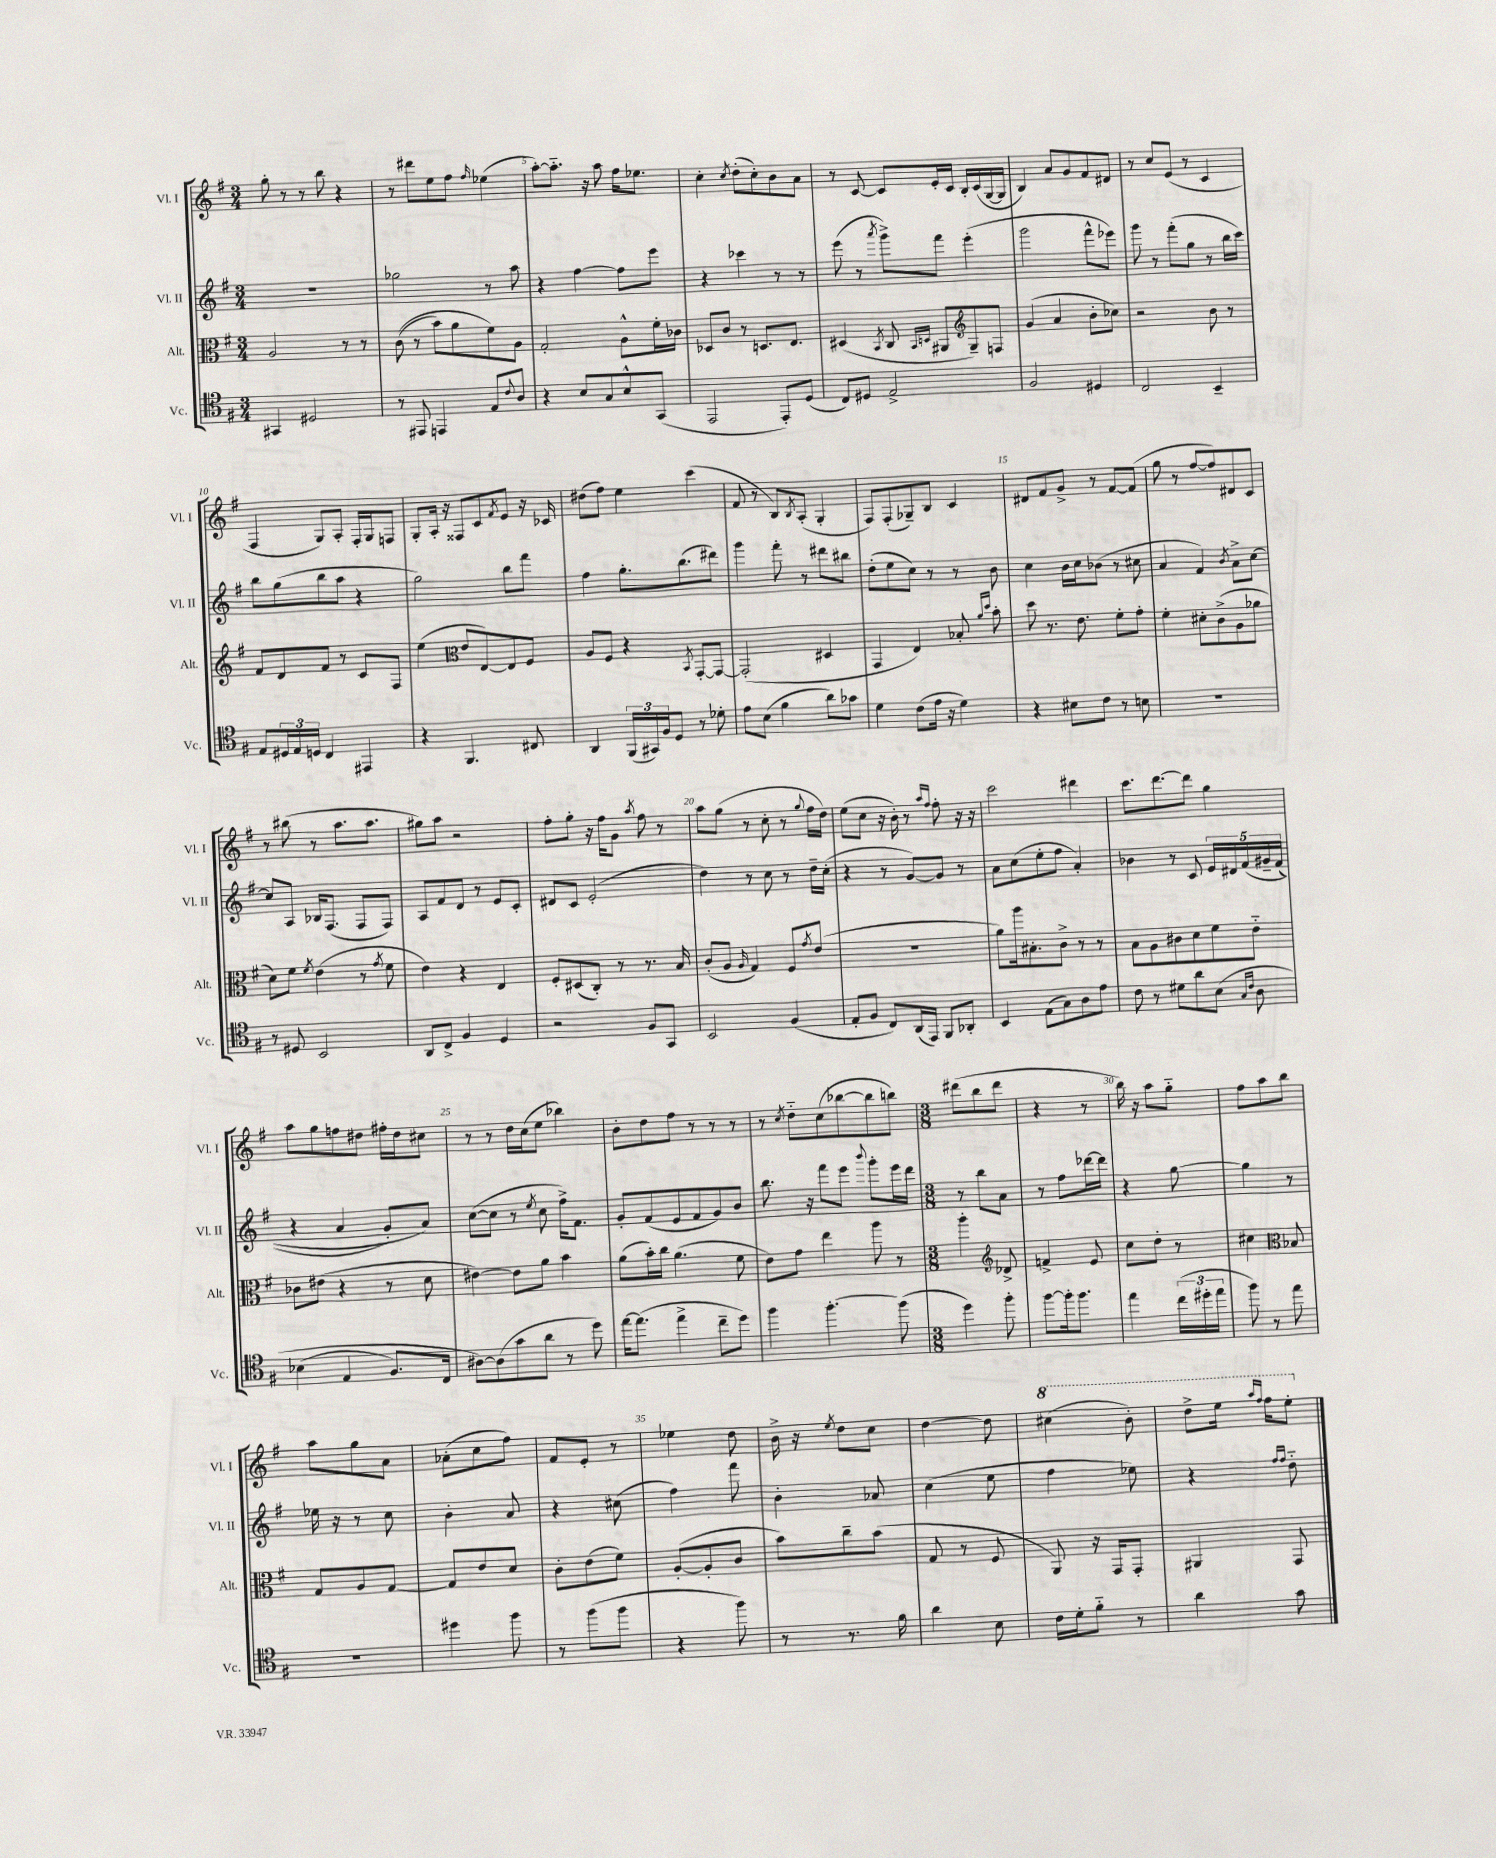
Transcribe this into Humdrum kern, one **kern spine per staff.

**kern	**kern	**kern	**kern
*staff4	*staff3	*staff2	*staff1
*clefC4	*clefC3	*clefG2	*clefG2
*k[f#]	*k[f#]	*k[f#]	*k[f#]
*M3/4	*M3/4	*M3/4	*M3/4
4GG#/	2A/	2.r	8gg'\
.	.	.	8r
2D#/	.	.	8r
.	.	.	8bb\
.	8r	.	4r
.	8r	.	.
=	=	=	=
8r	&((8c\	2gg-\	8r
8EE#/	8r	.	8ddd#\L
4EE/	8b\L)	.	8ee\
.	8a\	.	8ff#\J
.	.	.	16qqff#/
8E/L	8f#\&)	8r	(4ee-\
8qqc/	.	.	.
8A/J	8A\J	8aa\	.
=	=	=	=
4r	2G'/	4r	[8aa'\L)
.	.	.	8.aa'~\]J
8B/L	.	[4ff#\	.
.	.	.	16r
8G/	.	.	8aa\
8B^^/	8A^^\L	8ff#\]L	16ff#\LK
.	.	.	8.ee-\J
(8GG/J	16f#'\L	8eee\J	.
.	16c-\JJ	.	.
=	=	=	=
2EE/	8D-/L	4r	4cc'\
.	8c/J	.	.
.	.	.	8qcc/
.	8r	4ccc-\	(8dd'\L
.	8.D/L	.	8cc'\)
8EE'/L)	.	8r	8b\
.	8.E/J	.	.
(8D/J	.	8r	8a\J
=	=	=	=
8C/L)	(4D#/	(8eee\	8r
8D#/J	.	8r	[8c/
.	8qBB/	8qaaa/	.
2E^/	8C/	8ggg^\L)	8c/]L
.	16qqBB/LL	.	.
.	16qqD/JJ	.	.
.	8AA#/L	8fff#\J	16e'/L
.	.	.	16c/JJ
.	8G~/)	(4eee'\	16B'/LL
.	.	.	(16c/
.	8F/J	.	[16G/
.	.	.	16G/]JJ
=	=	=	=
*	*clefG2	*	*
2F#/	(4g/	2ggg\	4B/)
.	4a/	.	8a/L
.	.	.	8g/
4D#/	8b'\L	8fff#^^\L	8f#/
.	8cc-\J)	8eee-\J)	8d#/J
=	=	=	=
2C/	2r	8ggg\	8r
.	.	8r	8cc/L
.	.	(8fff#'\L	(8e/J
.	.	8gg\J	8r
4BB~/	8b\	8r	4c/
.	8r	16bb\LL	.
.	.	16ccc\JJ)	.
=	=	=	=
8E/L	8f#/L	8bb\L	4F#/
24D#/L	8d/	(8gg\	.
24E/	.	.	.
24D/JJ	.	.	.
4C/	8f#/J	8bb\	8G/L)
.	8r	8aa\J	8A'/J
4EE#/	8c/L	4r	16F#'/LL
.	.	.	16G/J
.	8F#/J	.	8F/J
=	=	=	=
4r	(4ee\	2gg\)	8G'/L
.	.	.	16A'/Jk
.	.	.	16r
*	*clefC3	*	*
4.FF#/	8e/L	.	8F##/L
.	[8E/)	.	8c/
.	.	.	8qf#/
.	8E/]	8bb\L	8e/J
8C#/	8F#/J	8fff#\J	16r
.	.	.	16c-/
=	=	=	=
4AA/	8A/L	4ff#\	(8dd#\L
.	8F#/J	.	8ff#\J)
(24FF#/LL	4r	8.gg'\L	4ee\
24GG#/)	.	.	.
24F#/J	.	.	.
8D/J	.	.	.
.	.	(8.bb\	.
.	8qBB/	.	.
8r	[8GG'/L	.	(4ccc\
8d-'\	8GG/_J	8ddd#\J)	.
=	=	=	=
8e\L	(2GG'/]	4ggg\	8f#/
(8B\J	.	.	8r
4f#\	.	8fff#'\	8B/L)
.	.	.	8qB/
.	.	8r	(8A'/J
8a\L)	4D#/	8ddd#\L	4G'/
8g-\J	.	8bb#\J	.
=	=	=	=
4d\	4GG/	(8dd'\L	8F#/L)
.	.	8ee\	(8F#'/
(8c\L	4E/)	8cc\J)	8G-~/)
16e\Jk	.	8r	8B/J
16r	.	.	.
4d\)	8B-'/	8r	4c/
.	16qqa/LL	.	.
.	16qqdd/JJ	.	.
.	8b'\	8b\	.
=	=	=	=
4r	8dd\	4cc\	8d#/L
.	8.r	.	8f#/
8B#\L	.	16b\LL	8g^/J
.	8.e\	16cc\J	.
8c\J	.	(8b-\J	8r
8r	8f#'\L	8r	[8f#/L
8B\	8g'\J	8cc#\	(8f#/]J
=	=	=	=
2.r	4f#'\	4a/	8gg\
.	.	.	8r
.	8d#'\L	4f#/)	[8ff#/L
.	(8c^\	.	8ff#/])
.	.	8qb/	.
.	8A\	8a^\L	8d#/
.	8a-\J	[8cc\J	8c/J
=	=	=	=
8r	8d\L)	8cc/]L	8r
8D#/	8f#\J	8A/J	(8bb#\
.	8qf#/	.	.
2BB/	(4e\	16B-/LK	8r
.	.	(8.F#/J	.
.	.	.	8.aa\L
.	8r	8F#/L	.
.	.	.	8.aa\J
.	8qg/	.	.
.	8f#\	8F#/J)	.
=	=	=	=
8AA/L	4e\)	8A/L	8gg#\L)
8C^/J	.	8f#/	8aa\J
4F#/	4r	8d/J	2r
.	.	8r	.
4D/	4E/	8e/L	.
.	.	8c'/J	.
=	=	=	=
2r	8F#'/L	8d#/L	8ff#'\L
.	(8D#/	8c/J	8gg'\J
.	8C'/J)	(2e'/	16r
.	.	.	16ff#\LK
.	8r	.	8g\J
.	.	.	8qaa/
8F#/L	8.r	.	8ff#\
8GG/J	.	.	8r
.	16B/	.	.
=	=	=	=
2BB/	(8c'/L	4dd\)	8aa\L
.	8A/J	.	(8gg\J
.	16qqA/	.	.
.	4G/)	8r	8r
.	.	8cc\	8cc'\
(4F#/	8F#/L	8r	8r
.	8qg/	.	8qqgg/
.	(8e/J	16dd~\LL	16ff#\LL
.	.	(16cc'\JJ	16dd\JJ)
=	=	=	=
8E'/L	2.r	4r	(8ee\L
8F#/J	.	.	8cc\J
8C/L)	.	8r	16r
.	.	.	16b'\)
(16AA/L	.	[8g/L)	8r
16EE/JJ)	.	.	.
.	.	.	16qqaa/LL
.	.	.	16qqff#/JJ
8FF#/L	.	8g/]J	8ff#'\
8AA-'/J	.	8r	16r
.	.	.	16r
=	=	=	=
4BB/	8a\L)	8a\L	2ccc\
.	16aa\k	(8cc\	.
.	8.B#'\	.	.
(8E\L	.	8ee'\	.
8G\)	8c^\J	8ff#\J	.
8A\	8r	4a'/)	4ddd#\
8e\J	8r	.	.
=	=	=	=
8c\	8B\L	4b-\	8.ccc\L
8r	8A\	.	.
.	.	.	[8.ddd\
8d#\L	8c#\	8r	.
8a\	8d\	8c/	8ddd\]J
&(8B\J	8f#\	20e/LL	4gg\
.	.	20d#/	.
.	.	&(20f#/	.
16qqG/LL	.	.	.
16qqc/JJ	.	.	.
8A\	8e'~\J	.	.
.	.	20g#~/	.
.	.	(20f#/JJ	.
=	=	=	=
(4B-\	8c-\L	4r	8aa\L
.	(8e#\J	.	8gg\
4E/	4r	4a/	8ff\
.	.	.	8dd#\J
8.F#/L)	8r	8g'/L)	16ff#'\LL
.	.	.	16dd#\J
.	8d\	8a/J&)	8cc#\J
16C/Jk	.	.	.
=	=	=	=
[8A#\L&)	[4e#\)	([8cc\L	8r
(8A#\]	.	8cc\]J	8r
8g\	8e#\]L	8r	16dd\LL
.	.	.	(16cc\J
.	.	8qee/	.
8a\J	8a\J	8cc\	8ee\J
8r	4b\	16ff#^\LK)	4bb-\)
.	.	8.f#\J	.
8dd\)	.	.	.
=	=	=	=
[16ee\LK	(8a\L	8g'/L	8b'\L
(8.ee\]J	.	.	.
.	16b'\L)	(8f#/	8dd\
.	16cc\JJ	.	.
4ee^\	(4.a\	8e/	8ff#\J
.	.	8f#/	8r
8cc~\L	.	8g/)	8r
8dd\J)	8f#\	8b/J	8r
=	=	=	=
4ff#\	8e\L)	8.bb\	8r
.	.	.	8qcc/
.	8g\J	.	8dd'~\L
.	.	16r	.
[4.ff#'\	4ee\	8fff#\L	(8cc\
.	.	8eee\J	[8bb-\
.	.	8qqbbb/	.
.	8aa\	8ggg'\L	8bb-\]
(8ff#\]	8r	16eee\L	8bb\J)
.	.	16ddd\JJ	.
=	=	=	=
*M3/8	*M3/8	*M3/8	*M3/8
4dd\)	4aa'\	8r	(8ddd#\L
.	.	8bb\L	8bb\
*	*clefG2	*	*
8ff#'\	8d-^/	8a\J	8ddd#\J
=	=	=	=
[8ff#\L	4f^/	8r	4r
16ff#'\]k	.	8ff#\L	.
8.ff#\J	.	.	.
.	8e/	[16ddd-\L	8r
.	.	16ddd-\]JJ	.
=	=	=	=
4ee\	8cc\L	4r	16bb\)
.	.	.	16r
.	8dd'\J	.	8aa\L
(24cc\LL	8r	[8gg\	8gg'~\J
24dd#'\	.	.	.
24ee\JJ	.	.	.
=	=	=	=
8ff#\)	4cc#\	4gg\]	8ff#\L
8r	.	.	8aa\
*	*clefC3	*	*
8ee\	8B-/	8r	8bb\J
=	=	=	=
4.r	8G/L	16ee-\	8aa\L
.	.	16r	.
.	8A/	8r	8gg\
.	[8G/J	8cc\	8a\J
=	=	=	=
4dd#\	8G/]L	4b'\	(8a-'\L
.	8e/	.	8cc\
8ff#\	8d/J	8a/	8ff#\J)
=	=	=	=
8r	8c'\L	4r	8f#/L
(8ff#\L	(8e\	.	8e'/J
8ff#\J	8f#\J)	(8cc#\	8r
=	=	=	=
4r	([8A'/L	4ff#\)	4ee-\
.	8A'/]	.	.
8ff#\)	8c/J	8fff#\	8dd\
=	=	=	=
8r	8b\L)	4b'\	16b^\
.	.	.	16r
.	.	.	8qee/
8.r	8cc~\	.	8dd\L
.	(8b\J	8a-/	8cc\J
16f#\	.	.	.
=	=	=	=
4a\	8G/	(4cc\	[4dd\
.	8r	.	.
8B\	8F#/	8ee\	8dd\]
=	=	=	=
16c\LL	8AA/)	4ff#\	(4ccc#\
16d'\J	.	.	.
8f#'~\J	16r	.	.
.	16GG/LK	.	.
8r	8GG'/J	8ee-\)	8bb'\)
=	=	=	=
4a\	4AA#/	4r	8ddd^\L
.	.	.	16eee\Jk
.	.	.	16qqaaa/LL
.	.	.	16qqfff#/JJ
.	.	.	16fff#\LK
.	.	16qqff#/LL	.
.	.	16qqff#/JJ	.
8g\	8GG/	8dd'~\	8eee'\J
==	==	==	==
*-	*-	*-	*-
